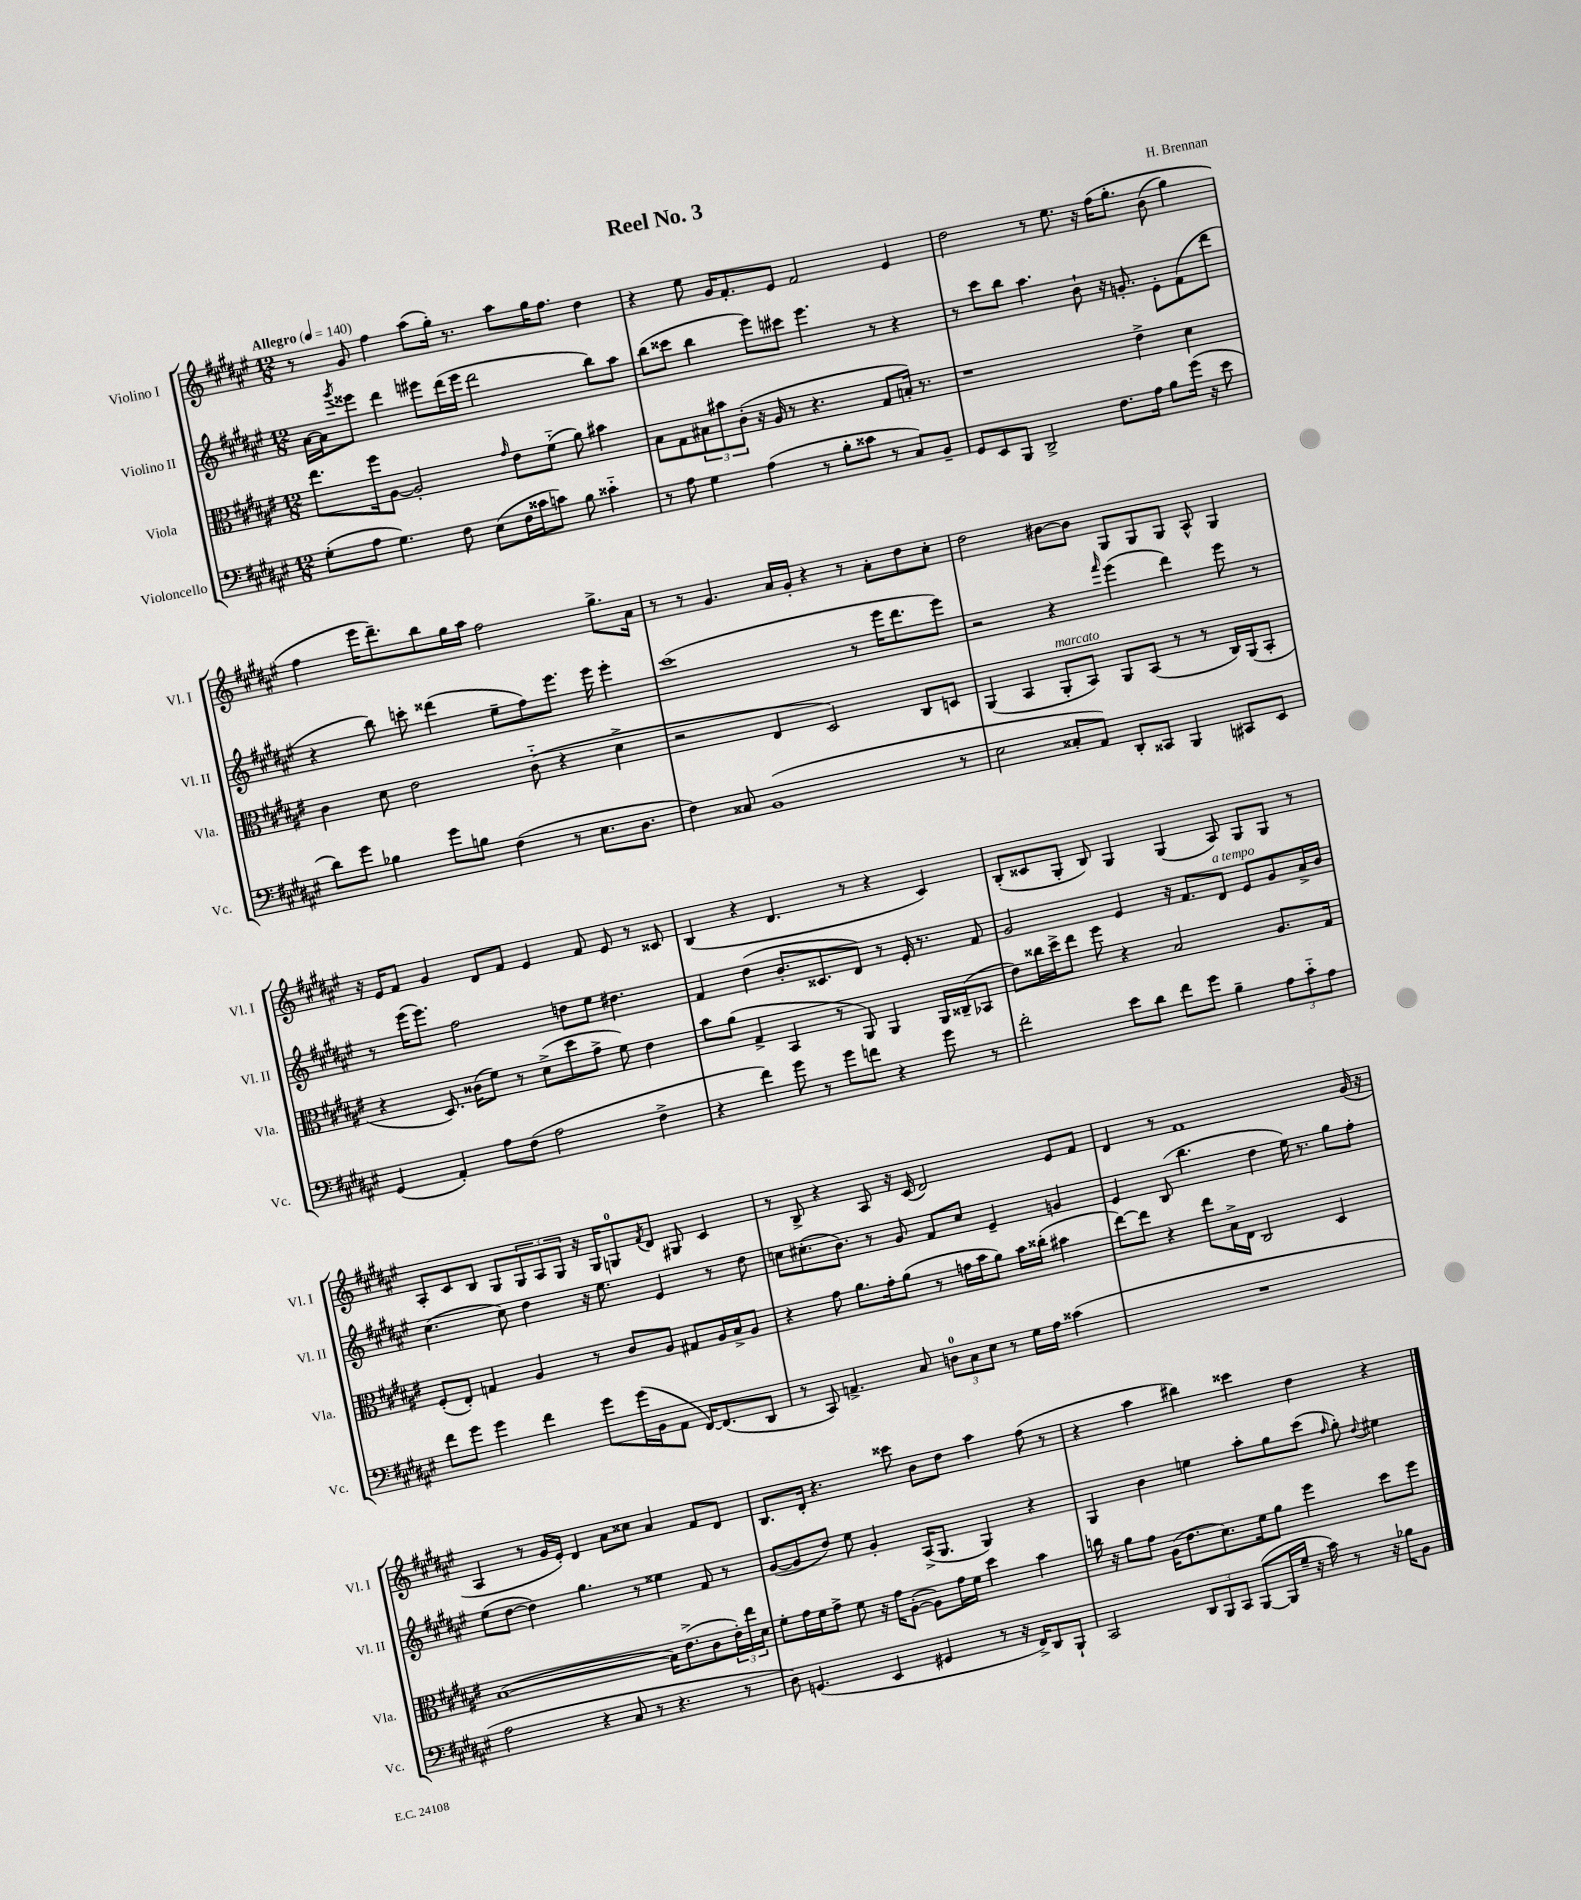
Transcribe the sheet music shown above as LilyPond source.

\header { title = "Reel No. 3" composer = "H. Brennan" }
<<
\new StaffGroup <<
\new Staff = "s0" \with { instrumentName = "Violino I" shortInstrumentName = "Vl. I" } {
    \clef treble \key fis \major \numericTimeSignature \time 12/8 \tempo "Allegro" 4 = 140
    r8 gis'8 fis''4 ais''8( gis''16-.) r8. ais''8 gis''16 fis''8. dis''4 |
    r4 eis''8 gis'16 fis'8.-. eis'8 fis'2 eis'4 |
    dis''2 r8 eis''8. r16 fis''16\( gis''8.-. b'8( gis''4) |
    fis''4 eis'''16 dis'''8.--\) b''8 gis''16 ais''16 fis''2 gis''8.-> ais'16 |
    r8 r8 gis'4. ais'16 gis'16-. r4 r8 ais'8-. dis''8 cis''8-. |
    dis''2 bis'8~ bis'8 gis8 gis8 gis8 ais8-^ gis4 |
    r16 eis'16 fis'8 gis'4 dis'8 fis'8 eis'4 fis'8 eis'8 r8 cisis'8 |
    b4( r4 dis'4. r8 r4 cis'4) |
    b8-.( cisis'8 gis8-. b8) gis4 gis4( ais8) gis8 gis8 r8 |
    ais8-. cis'8 b8 gis8 \tuplet 3/2 { gis8 ais8 gis8 } r16 gis16 g8-0 \acciaccatura { fis'8 } dis'8 gis8 cis'4 |
    r8 b8-> r4 ais8 r16 cis'16( dis'2) eis'8 fis'8 |
    dis'4 r8 fis'1 gis'16( r16 |
    ais4 r8 gis'16 eis'16-.) dis'4 ais'8 cisis''8 ais'4 fis'8 dis'8 |
    b8. dis'16-. r4. cisis'''8 b'8 dis''8 ais''4 fis''8( r8 |
    r4 ais''4 bis''4) cisis'''4 dis''4 r4 \bar "|." |
}
\new Staff = "s1" \with { instrumentName = "Violino II" shortInstrumentName = "Vl. II" } {
    \clef treble \key fis \major \numericTimeSignature \time 12/8
    ais'16~ ais'16 \acciaccatura { gis'''8 } eisis'''8 dis'''4 eis'''8 dis'''16( eis'''16 dis'''2 b''8) ais''8 |
    b''8( cisis'''8 b''4 eis'''8) cis'''8 eis'''4. r8 r4 |
    r8 cis'''8 b''8 ais''4. b'8-! r16 g'8.-. eis'8-. fis'8( dis'''8 |
    r4 b''8) c'''8-. disis'''4( eis''8-- fis''8) eis'''8. eis'''16 eis'''4-. |
    cis'''1( r8 eis'''16 dis'''8. eis'''8) |
    r2 r4 \grace { fis'''16 } eis'''4( dis'''4) eis'''8 r8 |
    r8 eis'''16( eis'''8.) fis''2 d''8 eis''8 dis''4. |
    fis'4 dis''4( b'8.-. cisis'8. dis'8) r8 eis'16-. r8. fis'8 |
    gis'2 eis'4 r16 fis'8. dis'8^\markup { \italic "a tempo" } eis'8 gis'8 ais'16-> b'16 |
    cis''4.( cis''8) dis''4 r16 eis''8. eis'4 r8 dis''8 |
    c''8 cis''8.-.( b'8.) r8 gis'8 fis'8 cis''8 eis'4-- g'4 |
    eis'4 b8( b''4. dis''4 eis''16) r8. gis''8 fis''8-. |
    eis''8( dis''8~ dis''4) gis''4. r8 eisis''4 fis'8 r8 |
    gis'8~( gis'8 dis''8) eis''8 gis'4-. ais16->( gis8. gis4) r4 |
    gis4 b'4 e''4 ais''8-. gis''8 cis'''8( \grace { fis''16 } gis''8-.) \appoggiatura { dis''8 } eis''4 \bar "|." |
}
\new Staff = "s2" \with { instrumentName = "Viola" shortInstrumentName = "Vla." } {
    \clef alto \key fis \major \numericTimeSignature \time 12/8
    eis''8. fis''16 ais8~ ais2-. \grace { gis'16 } eis'8 fis'8-_( ais'8) bis'4 |
    b8 gis8 \tuplet 3/2 { bis8 bis'8 cis'8-.( } r16 ais16 r8 r4. gis8 b16-.) r8. |
    r1 eis'4-> dis'4 |
    cis'4 dis'8 eis'2 cis'8-_( r4 dis'4-> |
    r2 eis4 dis2) cis8 d8 |
    ais,4( b,4 ais,8-.^\markup { \italic "marcato" } b,8) ais,8 b,8( r8 r8 cis16) ais,16( b,8-. |
    r4 dis8.) cisis'16( fis'8) r8 dis'8->( dis''8 gis'8-> fis'8) eis'4 |
    b'8 ais'8( gis4-> b,4 r8 ais,8) ais,4 ais,16 cisis16--( bes,8 |
    eis'8) cisis''16 dis''16-> eis''8 fis''8 r4 b2 ais8. gis16 |
    fis8-.( eis8-.) g4 ais4 r8 cis'8 ais8 gis8 ais16 b16-> ais8 |
    r4 gis'8 ais'8. gis'16-. ais'8( r8 g'16 b'16 ais'8) b'16 cisis''16-.( bis'4 |
    eis''8~) eis''8 r4 eis''8 b16-> eis16 cis2 dis4 |
    b1~( b16) eis'8.->( cis'8 \tuplet 3/2 { eis'16-.) eis''16 dis'16 } |
    fis'8-. gis'16 fis'16 gis'8-> fis'8 r16 gis'16 ais8~-.( ais8) gis'16 fis'16 dis''4 b'4 |
    c''16 r16 ais'8 gis'8 ais16( eis'8. dis'8.) fis'16 ais'8 fis''4 dis''8 fis''8 \bar "|." |
}
\new Staff = "s3" \with { instrumentName = "Violoncello" shortInstrumentName = "Vc." } {
    \clef bass \key fis \major \numericTimeSignature \time 12/8
    gis8-.( ais8 gis4.) fis8 eis8( fis16 cisis'16 c'8) b8 cisis'4-_ |
    r8 ais8 gis4 ais4( r8 b8-. cisis'8 r8 cis8) b,8-- |
    gis,8 eis,8 b,,8 dis,2-> fis8. ais16 b8 gis'16( r16 eis'8 |
    dis'8) gis'8 bes4 gis'8 b8 fis4( r8 eis8. dis8. |
    fis4) cisis8 b,1( r8 |
    eis2 cisis8-. ais,8) dis,8-. cisis,8 b,,4 cis,8 eis,8 |
    gis,4( ais,4-.) ais8 fis8( ais2 fis4-> |
    r4 fis'4) gis'8 r8 gis'8 f'8 r4 gis'8 r8 |
    fis'2-. eis'8 dis'8 fis'8 gis'8 b4-- \tuplet 3/2 { ais8 cis'8-_ ais8 } |
    fis'8 gis'8 gis'4 fis'4 gis'8 gis'16( b,16 ais,8 fis,16~) fis,8.( dis,8 |
    r8 cis,8) a,4.-> cis8 \tuplet 3/2 { d8-0 cis8 eis8 } r8 gis16 ais16 cisis'4( |
    R1. |
    ais2 r4 cis8 r8 r4. r8 |
    dis8) g,4.( eis,4 gis,4 r8 r16 fis,16->) dis,8 b,,8-! |
    cis,2 \tuplet 3/2 { dis,8 b,,8 cis,8 } b,,8~( b,,16 gis16-- r16 cis'16) r8 r16 bes16 b,8 \bar "|." |
}
>>
>>
\layout { \context { \Score \remove "Bar_number_engraver" } }
